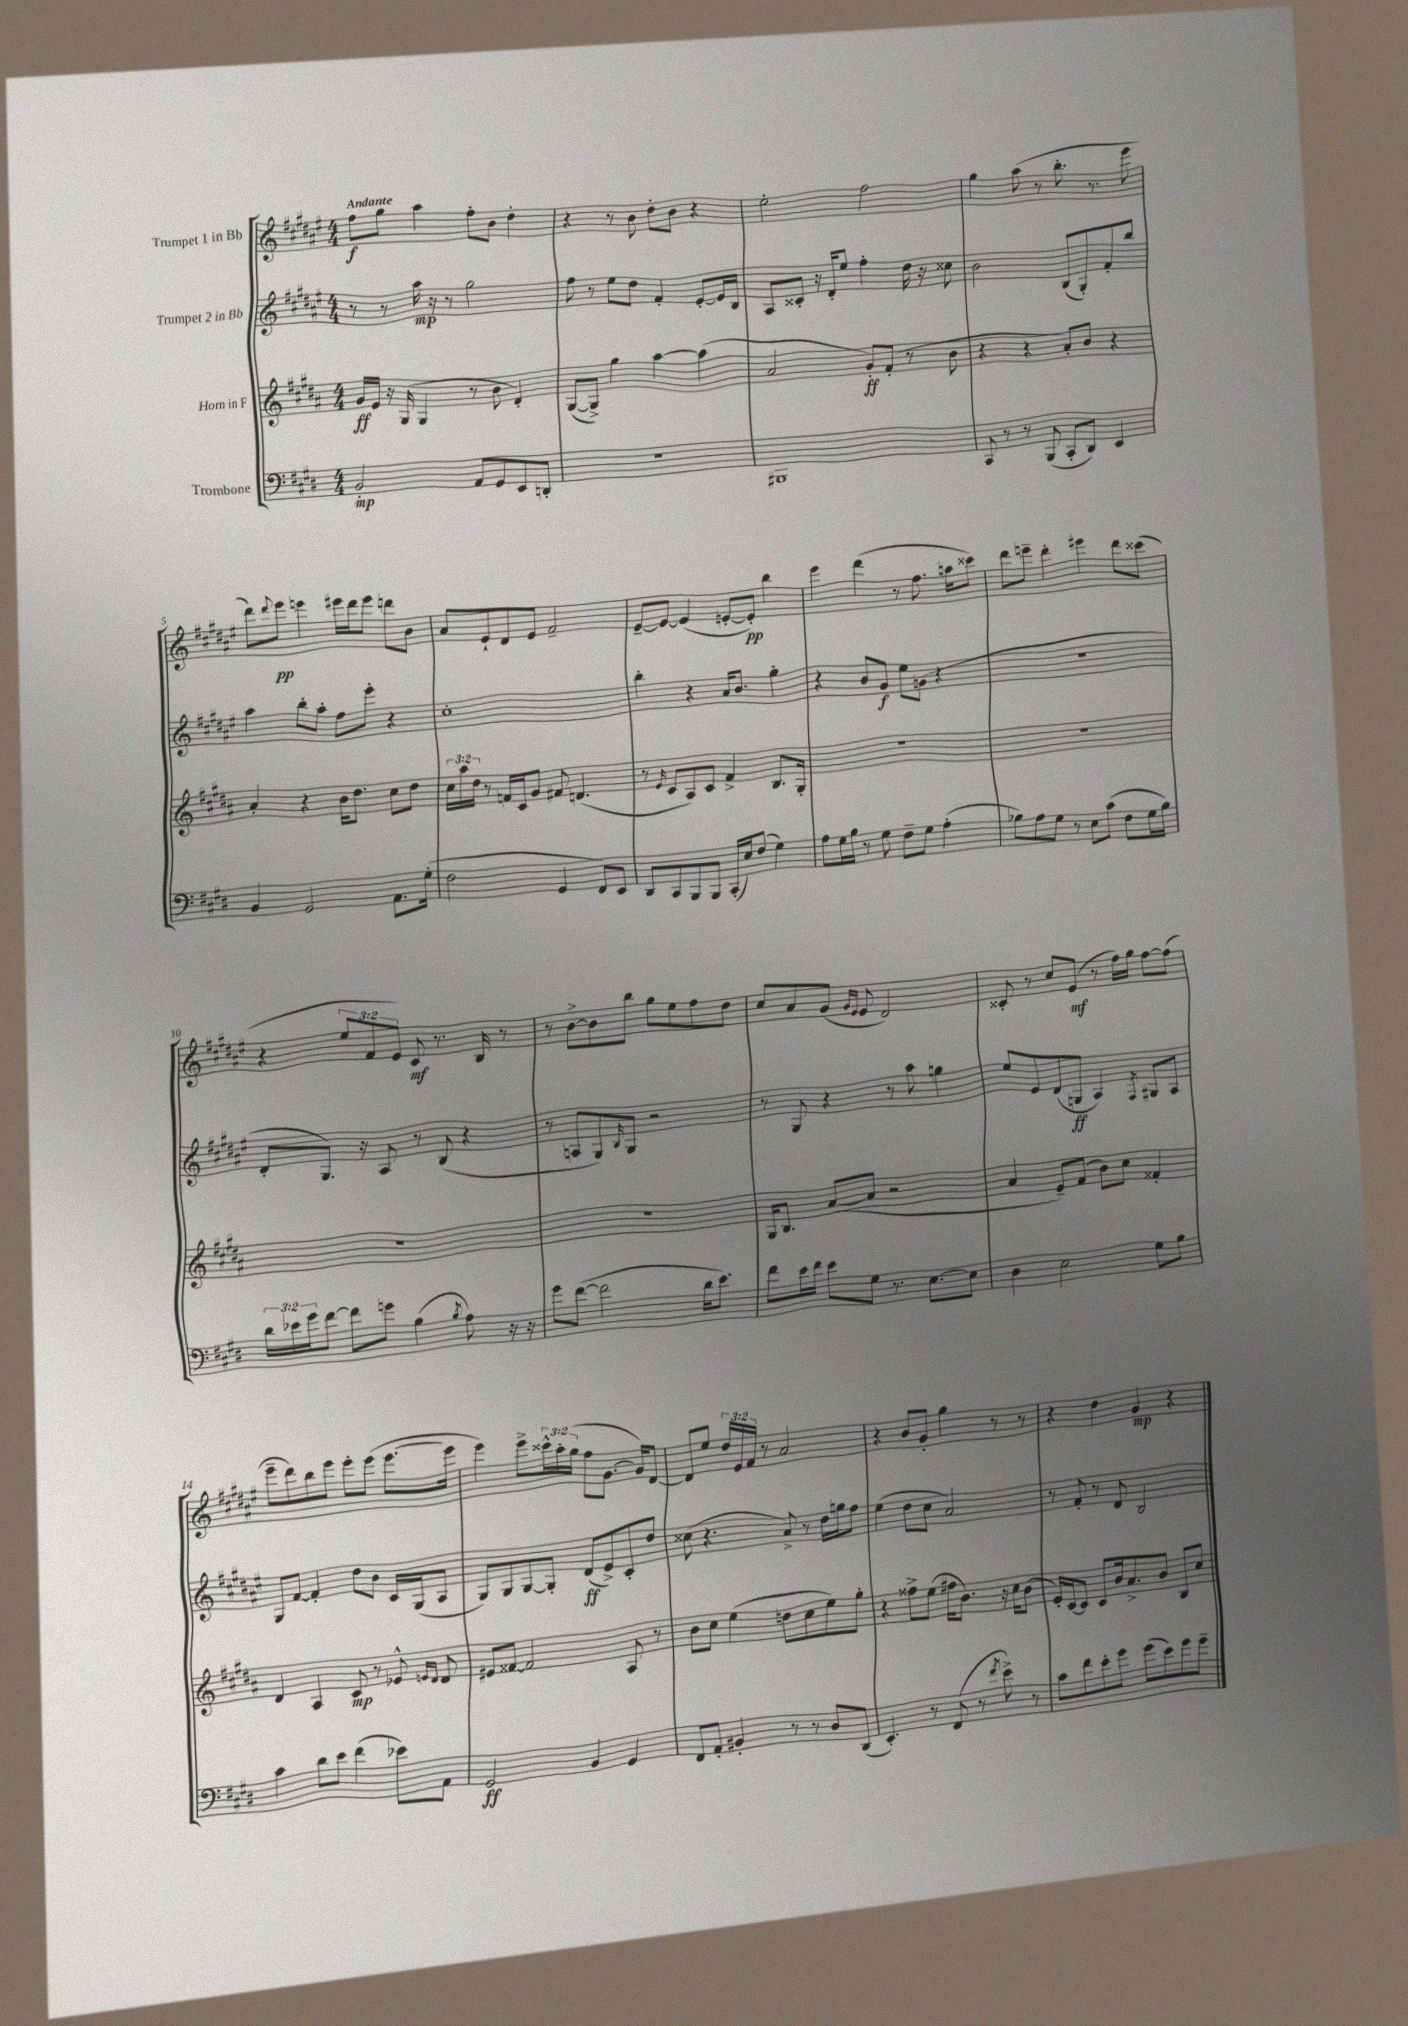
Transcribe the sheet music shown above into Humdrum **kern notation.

**kern	**dynam	**kern	**dynam	**kern	**dynam	**kern	**dynam
*part4	*part4	*part3	*part3	*part2	*part2	*part1	*part1
*staff4	*staff4	*staff3	*staff3	*staff2	*staff2	*staff1	*staff1
*I"Trombone	*	*I"Horn in F	*	*I"Trumpet 2 in Bb	*	*I"Trumpet 1 in Bb	*
*clefF4	*	*clefG2	*	*clefG2	*	*clefG2	*
*k[f#c#g#d#]	*	*k[f#c#g#d#a#]	*	*k[f#c#g#d#a#e#]	*	*k[f#c#g#d#a#e#]	*
*M4/4	*	*M4/4	*	*M4/4	*	*M4/4	*
=1	=1	=1	=1	=1	=1	=1	=1
!	!	!	!	!	!	!LO:TX:a:B:t=Andante	!
2BB'/	mp	16g#/LL	ff	8r	.	8ff#\L	f
.	.	16e/JJ	.	.	.	.	.
.	.	16r	.	8r	.	8gg#\J	.
.	.	(16G#/	.	.	.	.	.
.	.	4G#/	.	16aa#\	mp	4aa#\	.
.	.	.	.	16r	.	.	.
.	.	.	.	8r	.	.	.
8AA/L	.	8r	.	2gg#\	.	8ff#'\L	.
8GG#/	.	8b\	.	.	.	8b\J	.
8EE/	.	4d#'/)	.	.	.	4dd#'\	.
8DDn'/J	.	.	.	.	.	.	.
=2	=2	=2	=2	=2	=2	=2	=2
1r	.	([8G#/L	.	8ff#\	.	4r	.
.	.	8G#^/J])	.	8r	.	.	.
.	.	4gg#\	.	8ee#\L	.	8r	.
.	.	.	.	8dd#\J	.	8b\	.
.	.	[4aa#\	.	4f#'/	.	8dd#'\L	.
.	.	.	.	.	.	8b\J	.
.	.	(4aa#\]	.	[8e#'/L	.	4r	.
.	.	.	.	16e#/L]	.	.	.
.	.	.	.	16B/JJ	.	.	.
=3	=3	=3	=3	=3	=3	=3	=3
1BBB#X	.	2a#/	.	8A#/L	.	2ee#'\	.
.	.	.	.	8c##X'/J	.	.	.
.	.	.	.	16r	.	.	.
.	.	.	.	16d#'/KL	.	.	.
.	.	.	.	8ee#/J	.	.	.
.	.	8g#'/L)	ff	4ff#'\	.	2ff#\	.
.	.	(8f#'/J	.	.	.	.	.
.	.	8r	.	16dd#\	.	.	.
.	.	.	.	16r	.	.	.
.	.	8b\	.	8cc##X\	.	.	.
=4	=4	=4	=4	=4	=4	=4	=4
8CC#/	.	4r	.	2b\	.	4gg#\	.
8r	.	.	.	.	.	.	.
8r	.	4r	.	.	.	(8aa#\	.
(8BBB/	.	.	.	.	.	8r	.
8CC#'/L	.	8a#'/L)	.	(8B/L	.	8.bb'\	.
8DD#/J)	.	8b/J	.	8G#'/)	.	.	.
.	.	.	.	.	.	8.r	.
4EE/	.	4r	.	8f#'/	.	.	.
.	.	.	.	8bb/J	.	8eee#\	.
!!LO:LB:g=z
=5	=5	=5	=5	=5	=5	=5	=5
4BB/	.	4a#'/	.	4aa#\	.	8ddd#\L)	.
.	.	.	.	.	.	8qqddd#/	.
.	.	.	.	.	.	8eee#\J	pp
2GG#/	.	4r	.	8bb'\L	.	4eeen\	.
.	.	.	.	8aa#'\J	.	.	.
.	.	16b\KL	.	8ff#\L	.	16eee#X\LL	.
.	.	8.dd#\J	.	.	.	16ddd#\J	.
.	.	.	.	8eee#'\J	.	8eee#\J	.
8.AA\L	.	8cc#\L	.	4r	.	8dddn\L	.
.	.	8dd#\J	.	.	.	8b\J	.
(16G#'\Jk	.	.	.	.	.	.	.
=6	=6	=6	=6	=6	=6	=6	=6
2F#\	.	24cc#\LL	.	1cc#'	.	8a#/L	.
.	.	24aa#\	.	.	.	.	.
.	.	24dd#\JJ	.	.	.	.	.
.	.	8r	.	.	.	8e#`/	.
.	.	16fn/LL	.	.	.	8d#/	.
.	.	16c#/J	.	.	.	.	.
.	.	8g#/J	.	.	.	8e#/J	.
4GG#/	.	8f#X/	.	.	.	2f#~/	.
.	.	(4.dn/	.	.	.	.	.
8FF#/L)	.	.	.	.	.	.	.
8EE/J	.	.	.	.	.	.	.
=7	=7	=7	=7	=7	=7	=7	=7
8DD#/L	.	8r	.	4bb'\	.	[8e#~/L	.
.	.	16qqe/	.	.	.	.	.
8CC#/	.	8c#/L	.	.	.	8e#/J_	.
8BBB/	.	8A#/)	.	4r	.	(4e#/]	.
8BBB/J	.	8c#/J	.	.	.	.	.
(16CC#'/LL	.	4f#^/	.	16a#/KL	.	[8en'/L	.
16E/J)	.	.	.	8.b/J	.	.	.
(8F#/J	.	.	.	.	.	8e'/J])	pp
4G#\)	.	8.B/L	.	4gg#'\	.	4bb\	.
.	.	16G#'/Jk	.	.	.	.	.
=8	=8	=8	=8	=8	=8	=8	=8
8A\L	.	1r	.	4r	.	4eee#\	.
16G#\L	.	.	.	.	.	.	.
16B\JJ	.	.	.	.	.	.	.
8r	.	.	.	8b/L	.	(4ddd#\	.
8G#\	.	.	.	8g#/J	f	.	.
8F#~\L	.	.	.	8ee#\L	.	8r	.
8G#\J	.	.	.	(8gn\J	.	8.ff#\	.
(4A'\	.	.	.	4r	.	.	.
.	.	.	.	.	.	16aan\KL	.
.	.	.	.	.	.	8ccc##X\J)	.
=9	=9	=9	=9	=9	=9	=9	=9
8B-X\L)	.	1r	.	1r	.	8ddd#\L	.
8A\	.	.	.	.	.	8eeen~\J	.
8G#\J	.	.	.	.	.	4ddd#'\	.
8r	.	.	.	.	.	.	.
8E\L	.	.	.	.	.	4eee#X\	.
(8c#\J	.	.	.	.	.	.	.
8F#\L	.	.	.	.	.	8ddd#\L	.
16G#\L	.	.	.	.	.	(8ccc##X\J	.
16B-\JJ)	.	.	.	.	.	.	.
!!LO:LB:g=z
=10	=10	=10	=10	=10	=10	=10	=10
24d#\LL	.	1r	.	8d#'/L	.	4r	.
24e-X\	.	.	.	.	.	.	.
24g#\J	.	.	.	.	.	.	.
[8f#\J	.	.	.	8.G#/J)	.	.	.
8f#\L]	.	.	.	.	.	12ee#/L	.
.	.	.	.	16r	.	.	.
.	.	.	.	.	.	12f#/	.
8gn\J	.	.	.	8A#/	.	.	.
.	.	.	.	.	.	12e#/J)	.
(4B\	.	.	.	8r	.	8c#/	mf
.	.	.	.	(8B/	.	8.r	.
8qB/	.	.	.	.	.	.	.
8A\)	.	.	.	4r	.	.	.
.	.	.	.	.	.	16B/	.
16r	.	.	.	.	.	8r	.
16r	.	.	.	.	.	.	.
=11	=11	=11	=11	=11	=11	=11	=11
8g#\L	.	1r	.	8r	.	8r	.
([8f#\J	.	.	.	8An/L	.	[8b^\L	.
2f#\]	.	.	.	8G#/)	.	8b\]	.
.	.	.	.	16qqB/	.	.	.
.	.	.	.	8G#/J	.	8bb\J	.
.	.	.	.	2r	.	8gg#\L	.
.	.	.	.	.	.	8ee#\	.
16d#\KL	.	.	.	.	.	8ff#\	.
8.e\J)	.	.	.	.	.	.	.
.	.	.	.	.	.	8dd#\J	.
=12	=12	=12	=12	=12	=12	=12	=12
8f#\L	.	16G#/KL	.	8r	.	8cc#/L	.
.	.	8.B/J	.	.	.	.	.
16e\L	.	.	.	8G#/	.	8a#/	.
16f#\JJ	.	.	.	.	.	.	.
8e\L	.	([8a#/L	.	4r	.	(8g#/J	.
.	.	.	.	.	.	16qqg#/LL	.
.	.	.	.	.	.	16qqe#/JJ	.
8G#\J	.	8a#/J]	.	.	.	8e#/	.
8.r	.	2r	.	8r	.	2d#/)	.
.	.	.	.	8aa#\	.	.	.
[8.E\L	.	.	.	.	.	.	.
.	.	.	.	4ggn\	.	.	.
8E\J]	.	.	.	.	.	.	.
=13	=13	=13	=13	=13	=13	=13	=13
4D#\	.	4a#/	.	8ee#/L	.	8c##X'/	.
.	.	.	.	8e#/	.	8r	.
2E\	.	8e~/L)	.	(8d#/	.	8cc#/L	.
.	.	(8f#/J	.	8Gn/J	ff	(8e#/J	mf
.	.	8b\L)	.	4A#/)	.	8r	.
.	.	8cc#\J	.	.	.	16ff#\LL)	.
.	.	.	.	.	.	16gg#\JJ	.
.	.	.	.	8qF#/	.	.	.
8G#\L	.	4f##X'/	.	8G#X/L	.	[8ff#\L	.
8B\J	.	.	.	8A#/J	.	(8ff#\J]	.
!!LO:LB:g=z
=14	=14	=14	=14	=14	=14	=14	=14
4c#\	.	4d#/	.	8G#/L	.	8eee#~\L	.
.	.	.	.	[8f#/J	.	8ddd#\)	.
8d#\L	.	4A#/	.	4f#'/]	.	8bb\	.
8e\J	.	.	.	.	.	8eee#\J	.
(4f#\	.	8c#/	mp	8dd#\L	.	8eee#'\L	.
.	.	8r	.	8b\J	.	(8eee#\J	.
8e-X\L)	.	8e-X^^/	.	16c#/LL	.	[8.eee#\L	.
.	.	.	.	(16G#/J	.	.	.
.	.	16qqen/LL	.	.	.	.	.
.	.	16qqd#/JJ	.	.	.	.	.
8AA\J	.	8d#/	.	8A#/J	.	.	.
.	.	.	.	.	.	16eee#\Jk]	.
=15	=15	=15	=15	=15	=15	=15	=15
2GG#/	ff	8e#X/L	.	8G#/L)	.	4eee#\)	.
.	.	[8f##X/J	.	8G#/	.	.	.
.	.	2f##/]	.	[8G#/	.	8eee#^\L	.
.	.	.	.	8G#'/J]	.	24ccc##X^^\L	.
.	.	.	.	.	.	24aa#'\	.
.	.	.	.	.	.	(24gg#\JJ	.
4BB/	.	.	.	(8d#/L	ff	8ff#\L	.
.	.	.	.	8e#^/)	.	[8.g#\J	.
4GG#/	.	8A#/	.	8c#'/	.	.	.
.	.	.	.	.	.	16g#/KL])	.
.	.	8r	.	8dd#/J	.	[8d#/J	.
=16	=16	=16	=16	=16	=16	=16	=16
8FF#/L	.	8b\L	.	(8cc##X\	.	8d#/L]	.
8AA'/J	.	8cc#\J	.	4.r	.	8ee#/J	.
4BB#X'/	.	(4ee\	.	.	.	24dd#/LL	.
.	.	.	.	.	.	24e#/	.
.	.	.	.	.	.	24f#/JJ	.
.	.	.	.	.	.	8r	.
8r	.	8ddn\L	.	8a#^/)	.	2a#/	.
8r	.	8cc#\	.	8r	.	.	.
8D#/L	.	8ee\)	.	16dd#\LL	.	.	.
.	.	.	.	16ggn\J	.	.	.
(8DD#/J	.	8gg#'\J	.	8ff#\J	.	.	.
=17	=17	=17	=17	=17	=17	=17	=17
4.EE'/)	.	4r	.	(4ee#\	.	4r	.
.	.	8ff##X^\L	.	8dd#\L	.	8b/L	.
8r	.	(8ee\J	.	8cc#\J	.	8g#'/J	.
(8FF#/	.	16ff#X\KL	.	2a#/)	.	4gg#\	.
.	.	8.b\J)	.	.	.	.	.
8r	.	.	.	.	.	.	.
8qf#/	.	.	.	.	.	.	.
8e^\)	.	16r	.	.	.	8r	.
.	.	16cc#\KL	.	.	.	.	.
8r	.	(8b\J	.	.	.	8r	.
=18	=18	=18	=18	=18	=18	=18	=18
8c#\L	.	16e'/LL)	.	8r	.	4r	.
.	.	[16c#/J	.	.	.	.	.
8f#\	.	8c#/J]	.	8f#'/	.	.	.
8e'\	.	8c#/L	.	8r	.	4dd#\	.
8g#\J	.	16b/k	.	8d#/	.	.	.
.	.	8.a#^/	.	.	.	.	.
(8g#\L	.	.	.	2B/	.	4g#/	mp
8e\)	.	8b/J	.	.	.	.	.
8g#\	.	8B/L	.	.	.	4r	.
8g#~\J	.	8cc#/J	.	.	.	.	.
==	==	==	==	==	==	==	==
*-	*-	*-	*-	*-	*-	*-	*-
